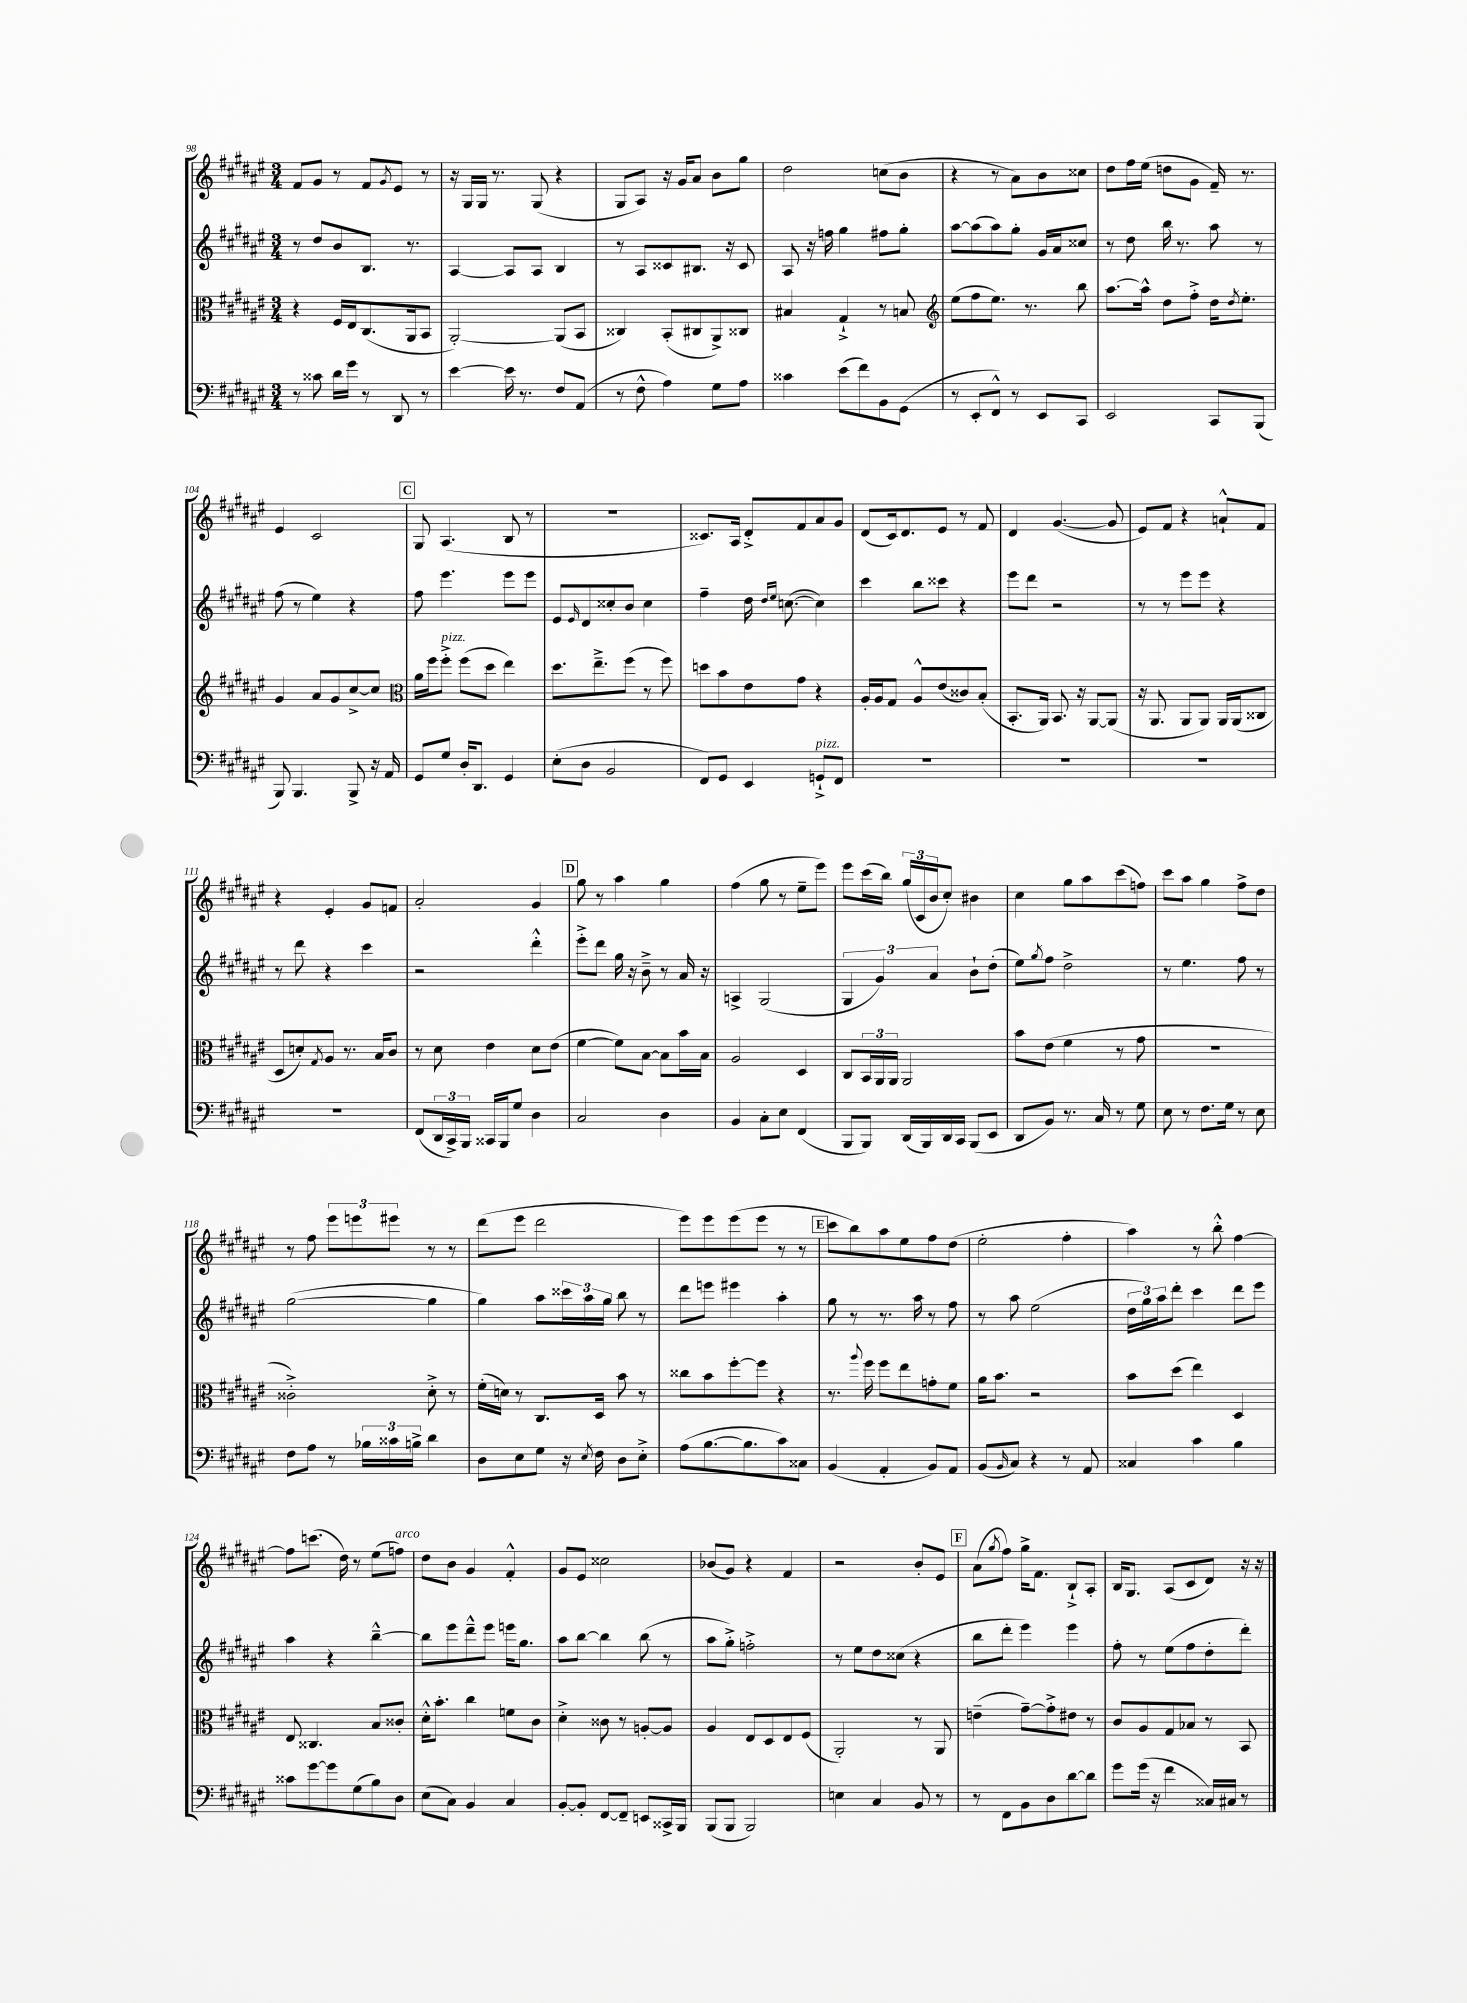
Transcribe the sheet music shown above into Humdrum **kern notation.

**kern	**kern	**kern	**kern
*part4	*part3	*part2	*part1
*staff4	*staff3	*staff2	*staff1
*clefF4	*clefC3	*clefG2	*clefG2
*k[f#c#g#d#a#e#]	*k[f#c#g#d#a#e#]	*k[f#c#g#d#a#e#]	*k[f#c#g#d#a#e#]
*M3/4	*M3/4	*M3/4	*M3/4
=98	=98	=98	=98
8r	4r	8r	8f#/L
8c##X\	.	8dd#/L	8g#/J
16d#\LL	16F#/LL	8b/	8r
16g#\JJ	16E#/J	.	.
8r	(8.C#/	8.B/J	8f#/L
.	.	.	8qg#/
8DD#/	.	.	8e#/J
.	16AA#/k	8.r	.
8r	8BB/J	.	8r
=99	=99	=99	=99
[4e#\	[2AA#'/)	[4A#/	16r
.	.	.	16G#/LL
.	.	.	16G#/JJ
.	.	.	8.r
16e#\]	.	8A#/L]	.
8.r	.	.	.
.	.	8A#/J	(8G#/
8F#/L	(8AA#/L]	4B/	4r
(8AA#/J	8BB/J	.	.
=100	=100	=100	=100
8r	4C##X/)	8r	8G#/L
8F#^^\	.	8A#/L	8A#/J)
4A#\)	(8BB'/L	8c##X/	16r
.	.	.	16g#/KL
.	8C#X/	8.B#X/J	8a#/J
8G#\L	8AA#^/)	.	8b\L
.	.	16r	.
8A#\J	8C##X/J	8c##/	8gg#\J
=101	=101	=101	=101
4c##X\	4B#X/	8A#/	2dd#\
.	.	16r	.
.	.	16ffn\	.
(8e#\L	4G#`^/	4gg#\	.
8f#\)	.	.	.
8BB\	8r	8ff#X\L	(8ccn\L
(8GG#\J	8Bn/	8gg#'\J	8b\J
=102	=102	=102	=102
*	*clefG2	*	*
8r	(8ee#\L	[8aa#\L	4r
8EE#'/L	8ff#\	(8aa#\]	.
8FF#^^/J)	8.ee#\J)	8aa#\)	8r
8r	.	8gg#'\J	8a#\L)
.	8.r	.	.
8EE#/L	.	16g#/LL	8b\
.	.	16a#/J	.
8CC#/J	8bb\	8cc##X/J	8cc##X\J
=103	=103	=103	=103
2EE#/	[8.aa#\L	8r	8dd#\L
.	.	8dd#\	16ff#\L
.	16aa#^^\Jk]	.	(16ee#\JJ
.	8dd#\L	16bb\	8ddn\L
.	.	8.r	.
.	8ff#'^\J	.	8g#\J
8CC#/L	16dd#\KL	8aa#\	16f#~/)
.	8qdd#/	.	.
.	8.ee#'\J	.	8.r
(8BBB/J	.	8r	.
!!LO:LB:g=z
=104	=104	=104	=104
8BBB/)	4g#/	(8ff#\	4e#/
4.BBB/	.	8r	.
.	8a#/L	4ee#\)	2c#/
.	8g#/	.	.
8BBB^/	[8cc#^/	4r	.
16r	8cc#/J]	.	.
16AA#/	.	.	.
!!LO:REH:place=s1:t=C
=105	=105	=105	=105
*	*clefC3	*	*
8GG#/L	16a#\LL	8ff#\	8G#/
.	16ff#\J	.	.
!	!LO:TX:a:i:t=pizz.	!	!
8G#/J	8ff#'^\J	4.eee#\	(4.A#/
16D#'/KL	(8ff#\L	.	.
8.DD#/J	.	.	.
.	8dd#\J	.	.
4GG#/	4ee#\)	8eee#\L	8B/
.	.	8eee#\J	8r
=106	=106	=106	=106
(8E#'\L	8.dd#\L	8e#/L	2.r
.	.	16qqe#/	.
8D#\J	.	8d#/	.
.	8.ee#~^\	.	.
2BB/	.	8cc##X'/	.
.	(8ff#\J	8b/J	.
.	8r	4cc##\	.
.	8ff#\)	.	.
=107	=107	=107	=107
8FF#/L)	8ddn\L	4ff#~\	8.c##X/L)
8GG#/J	8b\	.	.
.	.	.	16A#/Jk
4EE#/	8e#\	16dd#\	8d#'^/L
.	.	16qqdd#/LL	.
.	.	16qqee#/JJ	.
.	.	([8.ccn\	.
.	8g#\J	.	8f#/
!LO:TX:a:i:t=pizz.	!	!	!
8GGn`^/L	4r	4cc\])	8a#/
8FF#/J	.	.	8g#/J
=108	=108	=108	=108
2.r	16A#'/LL	4ccc#\	(8d#/L
.	16A#/J	.	.
.	8G#/J	.	16c#/k)
.	.	.	8.d#/
.	8A#^^/L	8bb\L	.
.	(8e#/	8ccc##X\J	8e#/J
.	8c##X/)	4r	8r
.	(8B'/J	.	8f#/
=109	=109	=109	=109
2.r	8.BB'/L	8eee#\L	4d#/
.	.	8ddd#\J	.
.	16AA#/Jk)	.	.
.	8.BB/	2r	([4.g#/
.	16r	.	.
.	[8AA#/L	.	.
.	(8AA#/J]	.	8g#/]
=110	=110	=110	=110
2.r	16r	8r	8e#/L)
.	8.AA#/	.	.
.	.	8r	8f#/J
.	8AA#/L	8eee#\L	4r
.	8AA#/J)	8eee#\J	.
.	16AA#/LL	4r	8an`^^/L
.	(16AA#/J	.	.
.	8C##X/J	.	8f#/J
!!LO:LB:g=z
=111	=111	=111	=111
2.r	8D#/L	8r	4r
.	8dn'/)	8ddd#\	.
.	8qG#/	.	.
.	8A#/J	4r	4e#'/
.	8.r	.	.
.	.	4ccc#\	8g#/L
.	16B/KL	.	.
.	8c#/J	.	8fn/J
=112	=112	=112	=112
(8FF#/L	8r	2r	2a#'/
24DD#/L	8d#\	.	.
24CC#^/)	.	.	.
24BBB/JJ	.	.	.
16CC##X/LL	4e#\	.	.
16BBB/J	.	.	.
8G#/J	.	.	.
4D#\	8d#\L	4ddd#'^^\	4g#/
.	(8e#\J	.	.
!!LO:REH:place=s1:t=D
=113	=113	=113	=113
2C#/	[4f#\	8eee#'^\L	8gg#\
.	.	8ddd#\J	8r
.	8f#\L])	16gg#\	4aa#\
.	.	16r	.
.	[8B\J	8b~^\	.
4D#\	8B\L]	8r	4gg#\
.	16b\L	16a#/	.
.	16B\JJ	16r	.
=114	=114	=114	=114
4BB/	2A#/	4An^/	(4ff#\
8C#'\L	.	(2G#/	8gg#\
8E#\J	.	.	8r
(4FF#/	4D#/	.	8ee#~\L
.	.	.	8eee#\J)
=115	=115	=115	=115
8BBB/L	8C#/L	6G#/	8eee#\L
8BBB/J)	24BB/L	.	(16ccc#\L
.	24AA#/	6g#/)	.
.	.	.	16bb\JJ)
.	24AA#/JJ	.	.
(16DD#/LL	2AA#/	.	(24gg#/LL
.	.	.	24c#/
16BBB/)	.	.	.
.	.	6a#/	24b/J
16DD#/	.	.	8cc#'/J)
16CC#/JJ	.	.	.
(8BBB/L	.	8b`\L	4b#X\
8EE#/J	.	(8dd#'\J	.
=116	=116	=116	=116
8DD#/L	8b\L	8ee#\L)	4cc#\
.	.	8qgg#/	.
8BB/J)	(8e#\J	8ff#\J	.
8.r	4f#\	2dd#^\	8gg#\L
.	.	.	8aa#\
16C#/	.	.	.
8r	8r	.	(8ccc#\
8G#\	8g#\	.	8ffn\J)
=117	=117	=117	=117
8E#\	2.r	8r	8ccc#\L
8r	.	4.ee#\	8aa#\J
8.F#\L	.	.	4gg#\
16G#\Jk	.	.	.
8r	.	8ff#\	8ff#^\L
8E#\	.	8r	8dd#\J
!!LO:LB:g=z
=118	=118	=118	=118
8F#\L	2c##X'^\)	([2gg#\	8r
8A#\J	.	.	8ff#\
8r	.	.	12eee#\L
.	.	.	12eeen\
24B-X\LL	.	.	.
24c##X\	.	.	12eee#X\J
24Bn^\JJ	.	.	.
4d#\	8d#'^\	4gg#\]	8r
.	8r	.	8r
=119	=119	=119	=119
8D#\L	(16f#'\LL	4gg#\)	(8ddd#\L
.	16dn\JJ)	.	.
8E#\	8r	.	8eee#\J
8G#\J	8.C#/L	8aa#\L	2ddd#\
16r	.	24ccc##X\L	.
.	.	24aa#\	.
8qE#/	.	.	.
16F#\	16D#/Jk	.	.
.	.	24gg#\JJ	.
8D#\L	8b\	8bb\	.
8E#'^\J	8r	8r	.
=120	=120	=120	=120
(8A#\L	8cc##X\L	8ddd#\L	8eee#\L)
[8.B\	8b\	8eeen\J	8eee#\
.	[8ff#'\	4eee#X\	(8eee#\
8.B\]	.	.	.
.	8ff#\J]	.	8eee#\J
8c#\)	4r	4aa#'\	8r
8C##X\J	.	.	8r
!!LO:REH:place=s1:t=E
=121	=121	=121	=121
(4BB/	8.r	8gg#\	8ccc#\L
.	.	8r	8bb\)
.	8qqaa#/	.	.
.	16ff#\	.	.
4AA#'/	8ff#\L	8.r	8aa#\
.	8ee#\	.	8ee#\
.	.	16aa#\	.
8BB/L)	8gn'\	8r	8ff#\
8AA#/J	8f#\J	8ff#\	(8dd#\J
=122	=122	=122	=122
(8BB/L	16a#\KL	8r	2ee#'\
.	8.b\J	.	.
16qqBB/	.	.	.
8C#/J)	.	8aa#\	.
4r	2r	(2ee#\	.
8r	.	.	4ff#'\
8AA#/	.	.	.
=123	=123	=123	=123
4C##X/	8b\L	24dd#\LL	4aa#\)
.	.	24gg#\)	.
.	.	24aa#\J	.
.	(8dd#\J	8ddd#'\J	.
4c#\	4ee#\)	4ccc#\	8r
.	.	.	8bb'^^\
4B\	4D#/	8ddd#\L	[4ff#\
.	.	8eee#\J	.
!!LO:LB:g=z
=124	=124	=124	=124
8c##X\L	8E#/	4aa#\	8ff#\L]
[8g#\	4.C##X/	.	(8.cccn\J
8g#\]	.	4r	.
.	.	.	16dd#\)
(8G#\	.	.	8r
8B\)	8B/L	[4bb~^^\	(8ee#\L
!	!	!	!LO:TX:a:i:t=arco
8D#\J	8c##X'/J	.	8ffn\J)
=125	=125	=125	=125
(8E#\L	16d#'^^\KL	8bb\L]	8dd#\L
.	8.b'\J	.	.
8C#\J)	.	8eee#\	8b\J
4BB/	4cc#\	8ddd#~^^\	4g#/
.	.	8eee#\J	.
4C#/	8fn\L	16eeen\KL	4f#'^^/
.	.	8.gg#\J	.
.	8c#\J	.	.
=126	=126	=126	=126
[8BB'/L	4d#'^\	8aa#\L	8g#/L
8BB'/J]	.	[8bb\J	8e#/J
[8FF#/L	8c##X\	4bb\]	2cc##X\
8FF#~/J]	8r	.	.
8EEn/L	[8An'/L	(8bb\	.
16CC##X^/L	8A/J]	8r	.
16BBB/JJ	.	.	.
=127	=127	=127	=127
(8BBB/L	4A#/	8aa#\L	(8b-X/L
8BBB/J	.	8gg#'^\J)	8g#/J)
2BBB/)	8E#/L	2ffn'^\	4r
.	8D#/	.	.
.	8E#/	.	4f#/
.	(8F#/J	.	.
=128	=128	=128	=128
4En\	2AA#'/)	8r	2r
.	.	8ee#\L	.
4C#/	.	8dd#\	.
.	.	(8cc##X\J	.
8BB/	8r	4r	8b'/L
8r	8AA#/	.	8e#/J
!!LO:REH:place=s1:t=F
=129	=129	=129	=129
8r	(4en~\	8bb\L	(8a#\L
.	.	.	8qgg#/
8FF#\L	.	8ddd#'\J	8ff#\J)
8BB\	[8g#~\L)	4eee#\)	16gg#^\KL
.	.	.	8.f#\J
8D#\	8g#'^\]	.	.
[8d#\	8e#X\J	4eee#\	8B`^/L
8d#\J]	8r	.	8A#'/J
=130	=130	=130	=130
8g#\L	8c#/L	8ff#'\	16B/KL
.	.	.	8.G#/J
(16g#\Jk	8A#/	8r	.
16r	.	.	.
4f#\	8G#/	(8ee#\L	(8A#/L
.	8B-X/J	8ff#\	8c#/
16C##X/LL)	8r	8dd#'\	8d#/J)
16C#X/JJ	.	.	.
8r	8BB/	8ddd#'\J)	16r
.	.	.	16r
==	==	==	==
*-	*-	*-	*-
